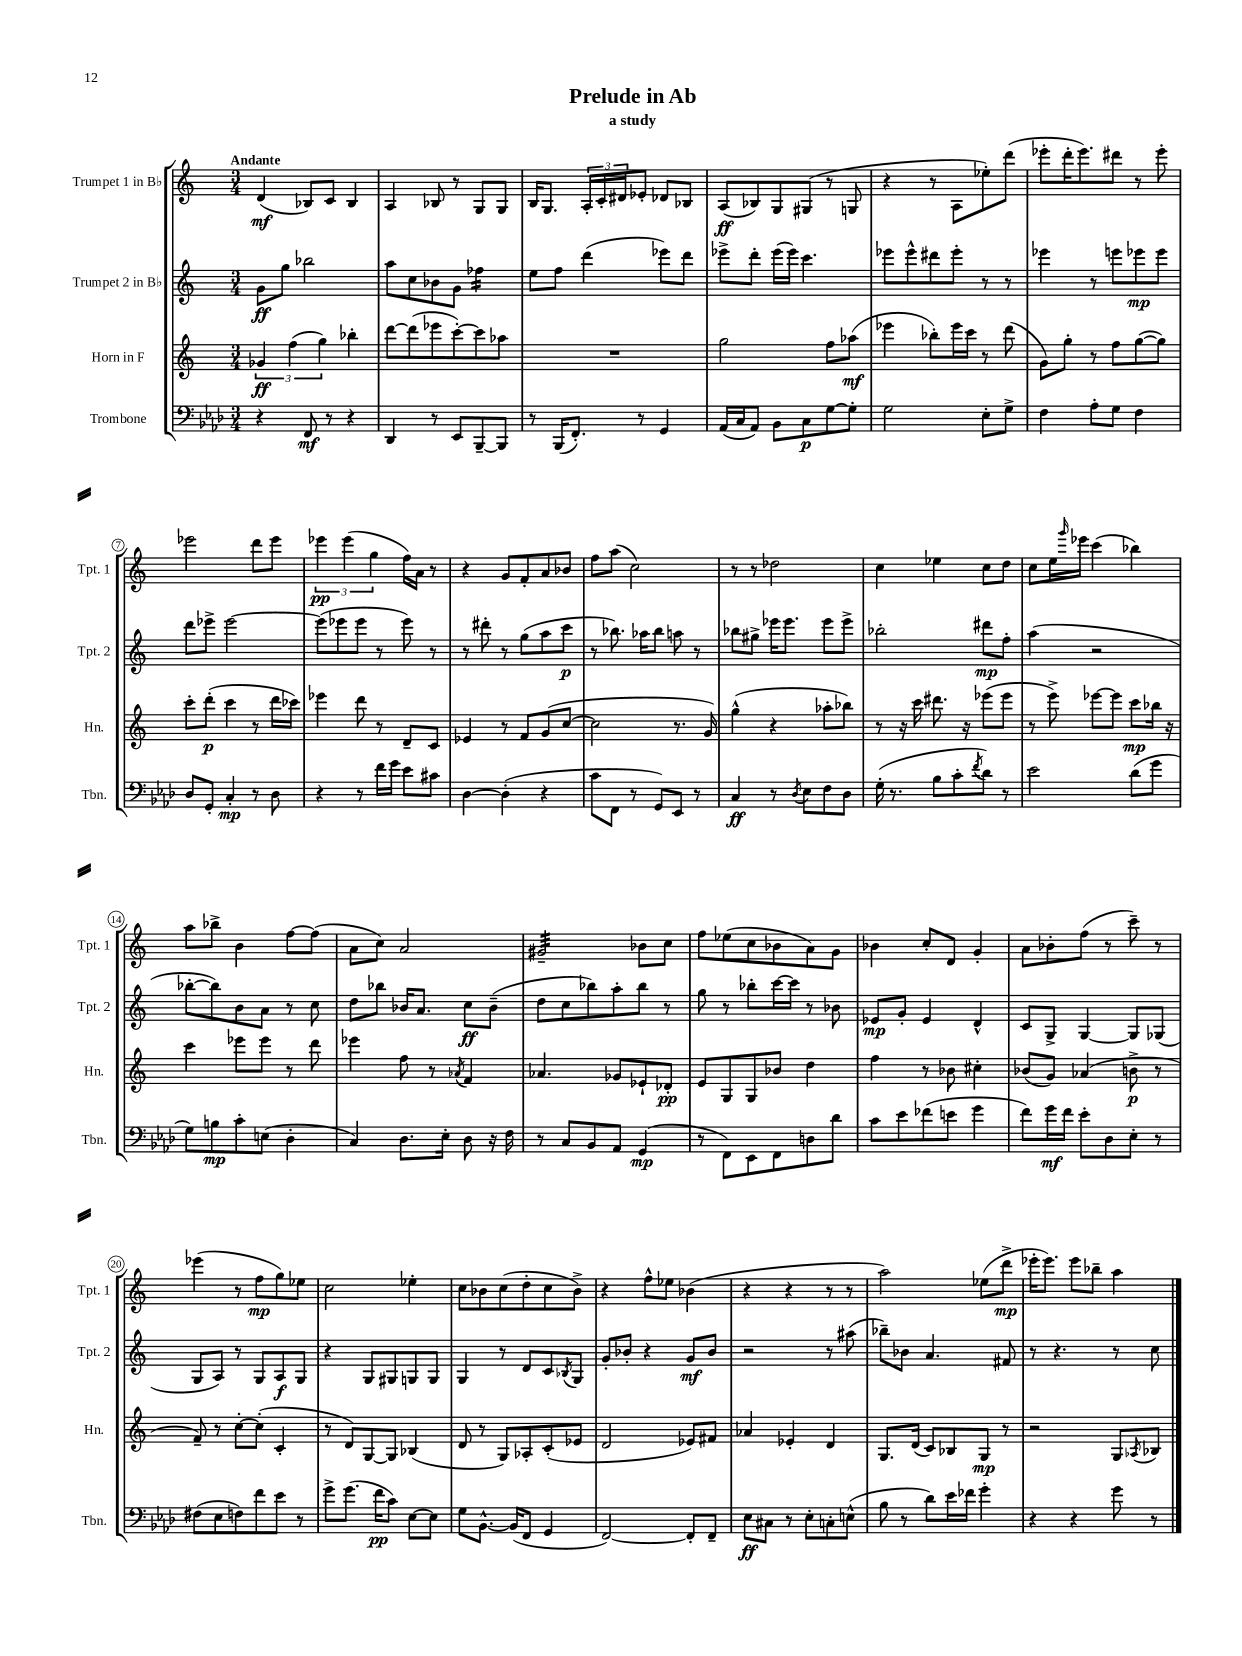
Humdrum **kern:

**kern	**kern	**kern	**kern
*staff4	*staff3	*staff2	*staff1
*clefF4	*clefG2	*clefG2	*clefG2
*k[b-e-a-d-]	*k[]	*k[]	*k[]
*M3/4	*M3/4	*M3/4	*M3/4
4r	6g-/	8g\L	(4d/
.	.	8gg\J	.
.	(6ff\	.	.
8FF/	.	2bb-\	8B-/L)
.	6gg\)	.	.
8r	.	.	8c/J
4r	4bb-'\	.	4B-/
=	=	=	=
4DD-/	[8ddd\L	8aa\L	4A/
.	(8ddd\]	8cc\	.
8r	8eee-\	8b-\	8B-/
8EE-/L	[8ccc'\)	8g\J	8r
[8BBB-~/	8ccc\]	4ff-\	8G/L
8BBB-/]J	8aa-\J	.	8G/J
=	=	=	=
8r	2.r	8ee\L	16B/LK
.	.	.	8.G/J
(16BBB-/LK	.	8ff\J	.
8.FF'/J)	.	.	.
.	.	(4ddd\	24A'/LL
.	.	.	24c'/
.	.	.	24d#/J
8r	.	.	8e-'/J
4GG/	.	8eee-\L)	8d-/L
.	.	8ddd\J	8B-/J
=	=	=	=
(16AA-/LL	2gg\	8eee-^\L	(8A/L
16C/J	.	.	.
8AA-/J)	.	8ddd'\J	8B-/)
8BB-\L	.	(16eee-\LL	8G/
.	.	16eee-\JJ)	.
8C\	.	4.ccc\	(8G#/J
[8G\	8ff\L	.	8r
8G'\]J	(8aa-\J	.	8G/
=	=	=	=
2G\	4eee-\	8eee-\L	4r
.	.	8eee-^^\	.
.	8bb-'\L)	8ddd#\	8r
.	16eee-\L	8eee-'\J	8A\L
.	16ccc\JJ	.	.
8E-'\L	8r	8r	8ee-'\)
8G^\J	(8ddd\	8r	(8ddd\J
=	=	=	=
4F\	8g\L)	4eee-\	8eee-'\L
.	8gg'\J	.	16ddd'\K
.	.	.	8.eee-\)
8A-'\L	8r	8r	.
8G\J	8ff\L	8eee\L	8ddd#\J
4F\	([8gg\	8eee-\	8r
.	8gg\]J)	8eee-\J	8eee-'\
=	=	=	=
8D-/L	8ccc'\L	8ddd\L	2eee-\
8GG'/J	(8ddd'\J	8eee-^\J	.
4C'/	4ccc\	[2eee-\	.
8r	8r	.	8ddd\L
8D-\	16ddd\LL	.	8eee-\J
.	16ccc-\JJ)	.	.
=	=	=	=
4r	4eee-\	(8eee-\]L	6eee-\
.	.	8eee-\	.
.	.	.	(6eee-\
8r	8ddd\	8eee-\J	.
.	.	.	6gg\
16f\LL	8r	8r	.
16g\JJ	.	.	.
8e-\L	8d~/L	8eee-\)	16ff\LL)
.	.	.	16a\JJ
8c#\J	8c/J	8r	8r
=	=	=	=
[4D-\	4e-/	8r	4r
.	.	8ddd#'\	.
(4D-'\]	8r	8r	8g/L
.	8f/L	(8gg\L	8f'/
4r	(8g/	8aa\	8a/
.	[8cc/J	8ccc\J	8b-/J
=	=	=	=
8c\L	2cc\]	8r	8ff\L
8FF\J	.	8.bb-\)	(8aa\J
8r	.	.	2cc\)
.	.	16aa-\LK	.
8GG/L)	.	8bb-\J	.
8EE-/J	8.r	8aa\	.
8r	.	8r	.
.	16g/)	.	.
=	=	=	=
4C/	(4gg^^\	8bb-\L	8r
.	.	8gg#^\J	8r
8r	4r	16eee-\LK	2dd-\
.	.	8.eee-\J	.
8qD-/	.	.	.
8E-\L	.	.	.
8F\	8aa-'\L	8eee-\L	.
8D-\J	8bb-\J)	8eee-^\J	.
=	=	=	=
(16G'\	8r	2bb-'\	4cc\
8.r	.	.	.
.	16r	.	.
.	16ccc\	.	.
8B-\L	8.ddd#\	.	4ee-\
8c'\	.	.	.
.	16r	.	.
8qf/	.	.	.
8d-\J)	(8eee-\L	8ddd#\L	8cc\L
8r	8eee-\J	8ff'\J	8dd\J
=	=	=	=
2e-\	8r	(4aa\	8cc\L
.	8eee^\)	.	16ee\L
.	.	.	16qqggg/
.	.	.	16eee-\JJ
.	[8eee-\L	2r	(4ccc\
.	8eee-\]J	.	.
(8d-\L	8ccc\L	.	4bb-\)
8g\J	16bb-\Jk	.	.
.	16r	.	.
=	=	=	=
8G\L)	4ccc\	[8bb-'\L	8aa\L
8B\	.	8bb-\])	8bb-^\J
8c'\	8eee-\L	8b\	4b\
(8E\J	8eee-\J	8a\J	.
4D-'\	8r	8r	[8ff\L
.	8ddd\	8cc\	(8ff\]J
=	=	=	=
4C/)	4eee-\	8dd\L	8a\L
.	.	8bb-\J	8cc\J)
8.D-\L	8ff\	16b-/LK	2a/
.	.	8.a/J	.
.	8r	.	.
16E-'\Jk	.	.	.
.	8qa-/	.	.
8D-\	4f/	8cc\L	.
16r	.	(8b-~\J	.
16F\	.	.	.
=	=	=	=
8r	4.a-/	8dd\L	2g#~/
8C/L	.	8cc\	.
8BB-/	.	8bb-\)	.
8AA-/J	8g-/L	8aa'\	.
(4GG/	8e-`/	8bb-\J	8b-\L
.	8d-'/J	8r	8cc\J
=	=	=	=
8r	8e/L	8gg\	8ff\L
8FF\L)	8G/	8r	(8ee-\
8EE-\	8G/	8bb-'\L	8cc\
8FF\	8b-/J	[16ccc\L	8b-\
.	.	16ccc\]JJ	.
8D\	4dd\	8r	8a\)
8d-\J	.	8b-\	8g\J
=	=	=	=
8c\L	4ff\	8e-/L	4b-\
8e-\	.	8g'/J	.
(8f-\	8r	4e-/	8cc'/L
8e\J	8b-\	.	8d/J
4g\	4cc#'\	4d^^/	4g'/
=	=	=	=
8f\L)	(8b-/L	8c/L	8a\L
16g\L	8g/J)	8G^/J	8b-'\
16f\JJ	.	.	.
8e-'\L	(4a-/	[4G/	(8ff\J
8D-\	.	.	8r
8E-'\J	8b^\	8G/]L	8ccc~\)
8r	8r	(8G-/J	8r
=	=	=	=
(8F#\L	8f~/)	8G/L	(4eee-\
8E-\	8r	8A/J)	.
8F\)	[8cc'\L	8r	8r
8f\	(8cc'\]J	8G/L	8ff\L
8e-\J	4c'/	8A/	8gg\)
8r	.	8G/J	8ee-\J
=	=	=	=
8g^\L	8r	4r	2cc\
(8.g\J	8d/L)	.	.
.	[8G/	8G/L	.
16f\LK	.	.	.
8c\J)	8G/]J	8G#/	.
[8E-\L	(4B-/	8G/	4ee-'\
8E-\]J	.	8G/J	.
=	=	=	=
8G\L	8d/	4G/	8cc\L
[8.BB-^^\J	8r	.	8b-\
.	8G/L)	8r	(8cc\
(16BB-/]LK	.	.	.
8FF/J	8A-'/	8d/L	8dd'\
4GG/	(8c'/	8c/	8cc\
.	.	8qB-/	.
.	8e-/J	8G/J	8b-^\J)
=	=	=	=
[2FF/)	2d/	8g'/L	4r
.	.	8b-'/J	.
.	.	4r	8ff^^\L
.	.	.	8ee-\J
8FF'/]L	8e-/L)	8g/L	(4b-\
8FF~/J	8f#/J	8b-/J	.
=	=	=	=
8E-\L	4a-/	2r	4r
8C#\J	.	.	.
8r	4e-'/	.	4r
8E-'\L	.	.	.
8C'\	4d/	8r	8r
(8E^^\J	.	(8aa#\	8r
=	=	=	=
8B-\	8.G/L	8bb-~\L)	2aa\)
8r	.	8b-\J	.
.	(16d/Jk	.	.
8d-\L)	8c/L)	4.a/	.
16e-\L	8B-/	.	.
16f-\JJ	.	.	.
4g'\	8G/J	.	(8ee-\L
.	8r	8f#/	8ddd^\J
=	=	=	=
4r	2r	8r	16eee-'\LK
.	.	.	8.eee-\J)
.	.	4.r	.
4r	.	.	8eee-\L
.	.	.	8bb-~\J
8g\	8G/L	8r	4aa\
.	8qA-/	.	.
8r	8B-/J	8cc\	.
==	==	==	==
*-	*-	*-	*-
